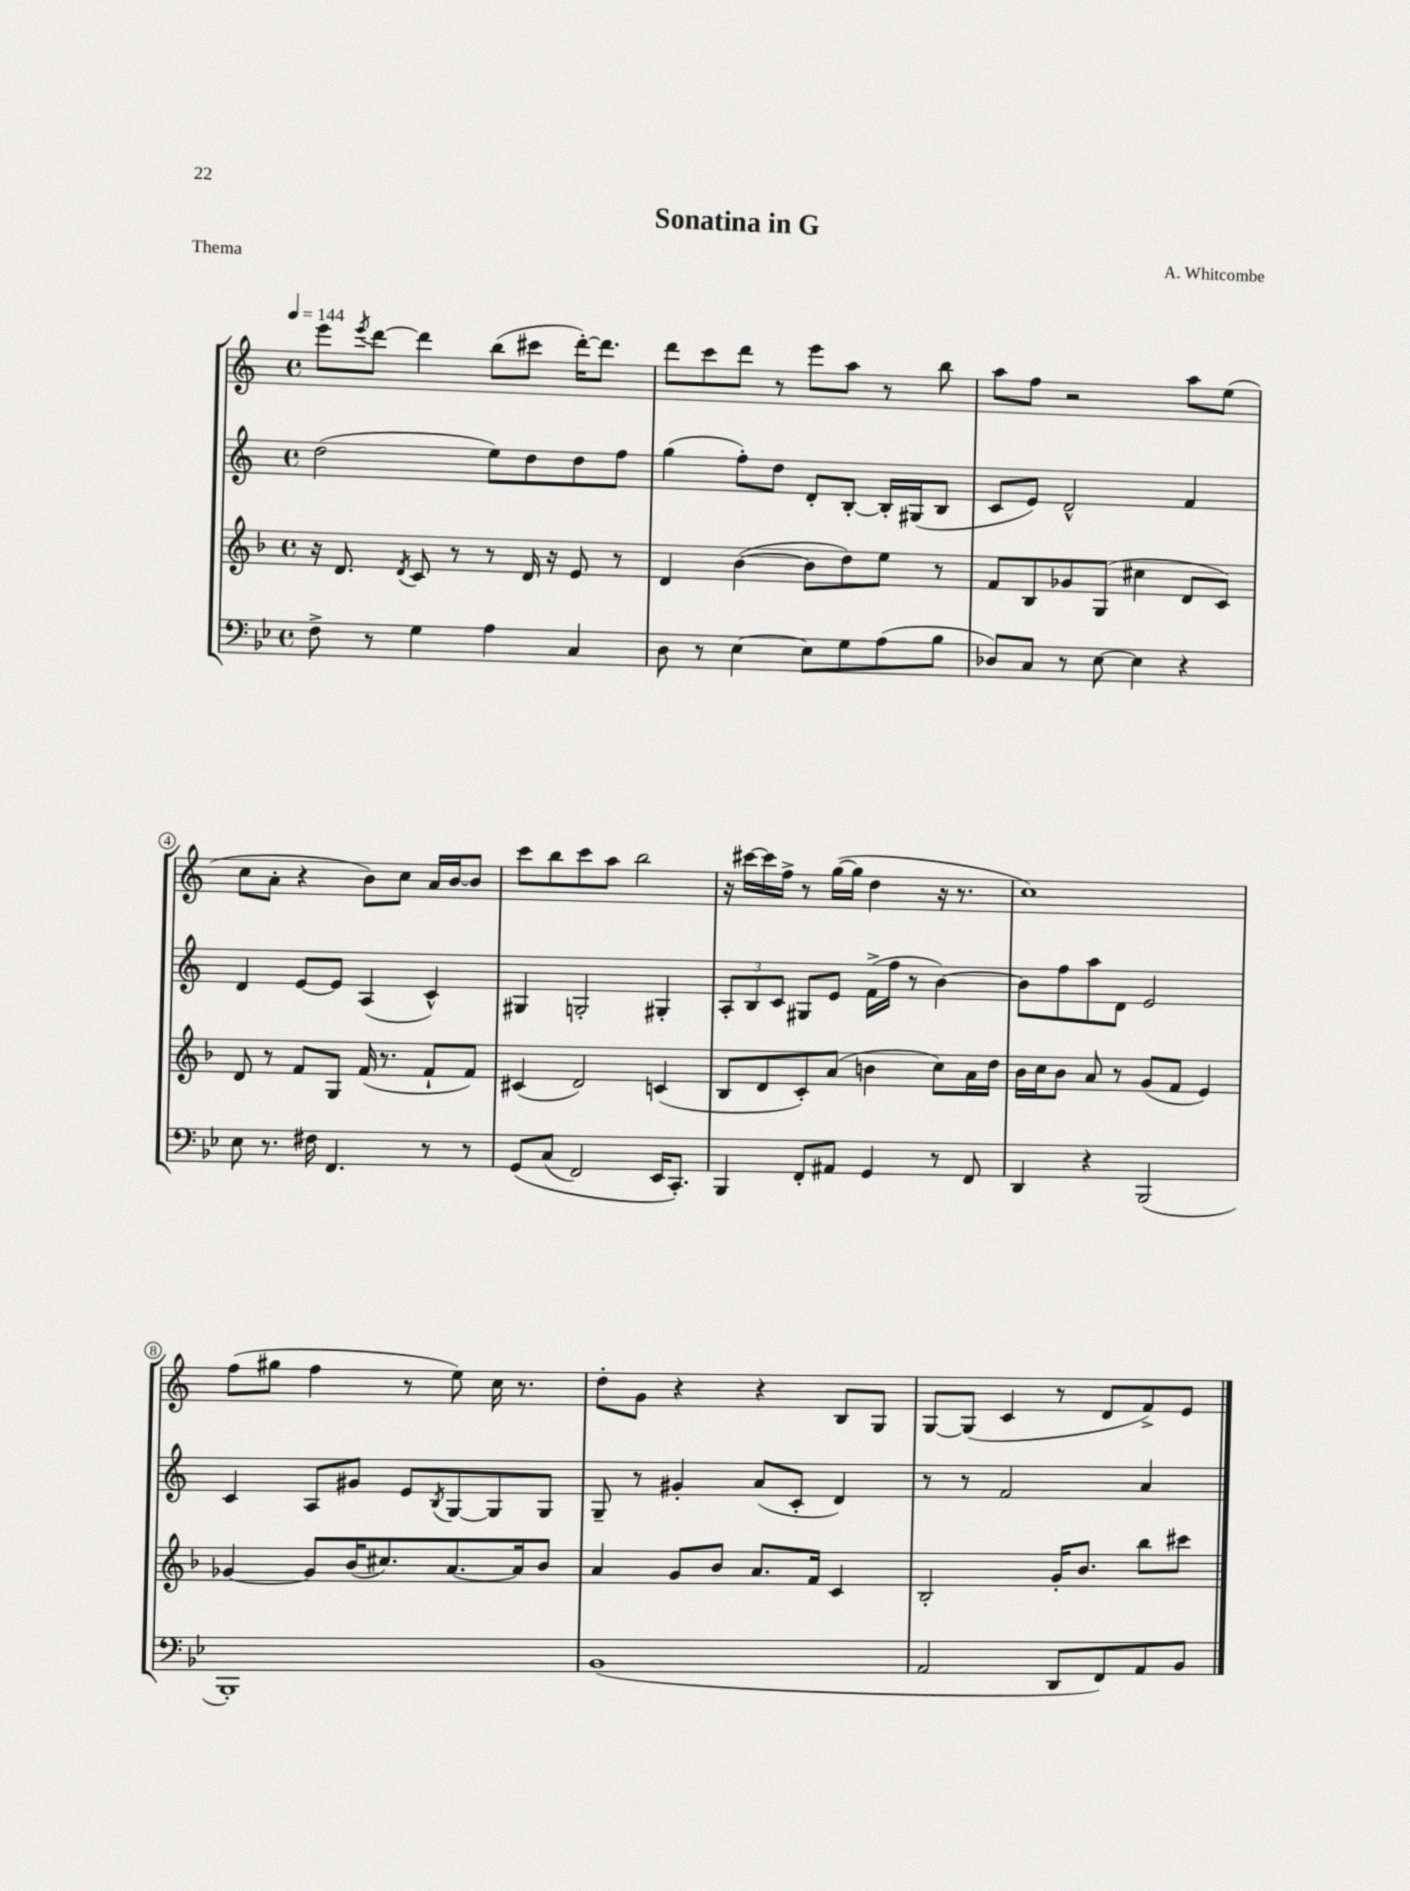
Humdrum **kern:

**kern	**kern	**kern	**kern
*part4	*part3	*part2	*part1
*staff4	*staff3	*staff2	*staff1
*clefF4	*clefG2	*clefG2	*clefG2
*k[b-e-]	*k[b-]	*k[]	*k[]
*M4/4	*M4/4	*M4/4	*M4/4
*met(c)	*met(c)	*met(c)	*met(c)
*MM144	*MM144	*MM144	*MM144
=1	=1	=1	=1
8F^\	16r	(2dd\	8eee\L
.	8.d/	.	.
.	.	.	8qeee/
8r	.	.	[8ddd\J
.	8qd/	.	.
4G\	8c/	.	4ddd\]
.	8r	.	.
4A\	8r	8ee\L)	(8bb\L
.	16d/	8dd\	8ccc#X\J
.	16r	.	.
4C/	8e/	8dd\	[16ddd'\KL)
.	.	.	8.ddd\J]
.	8r	8ff\J	.
=2	=2	=2	=2
8D\	4d/	(4gg\	8ddd\L
8r	.	.	8ccc\
[4E-\	([4b-\	8ff'\L)	8ddd\J
.	.	8dd\J	8r
8E-\L]	8b-\L]	8d'/L	8eee\L
8G\	8dd\)	[8B'/J	8aa\J
(8A\	8ee\J	16B'/LL]	8r
.	.	(16G#X/J	.
8B-\J	8r	8B/J	8bb\
=3	=3	=3	=3
8D-X/L)	8f/L	8c/L	8aa\L
8C/J	8B-/	8e/J)	8ff\J
8r	8g-X/	2d^^/	2r
[8E-\	(8G/J	.	.
4E-\]	4cc#X\	.	.
4r	8d/L	4f/	8aa\L
.	8c/J)	.	(8ee\J
!!LO:LB:g=z
=4	=4	=4	=4
8E-\	8d/	4d/	8cc\L
8.r	8r	.	8a'\J
.	8f/L	[8e/L	4r
16F#X\	.	.	.
4.FF/	8G/J	8e/J]	.
.	(16f/	(4A/	8b\L)
.	8.r	.	.
.	.	.	8cc\J
8r	8f`/L	4c^^/)	16a/LL
.	.	.	[16b/J
8r	8f/J)	.	8b/J]
=5	=5	=5	=5
(8GG/L	(4c#X/	4G#X/	8ccc\L
(8C/J	.	.	8bb\
2FF/)	2d/)	2Gn'/	8ccc\
.	.	.	8aa\J
.	.	.	2bb\
16EE-/KL	(4cn/	4G#X'/	.
8.CC'/J)	.	.	.
=6	=6	=6	=6
4BBB-/	8B-/L	12A'/L	16r
.	.	.	[16ccc#X\LL
.	.	12B/	.
.	8d/	.	16ccc#\]
.	.	12c/J	.
.	.	.	16ff^\JJ
8FF'/L	8c'/)	8G#X/L	8r
8AA#X/J	(8a/J	8e/J	([16gg\LL
.	.	.	16gg\JJ]
4GG/	4bn\	(16f^\LL	4dd\
.	.	16ff\JJ	.
.	.	8r	.
8r	8cc\L)	[4b\)	16r
.	.	.	8.r
8FF/	16a\L	.	.
.	16dd\JJ	.	.
=7	=7	=7	=7
4DD/	16b-\LL	8b\L]	1cc)
.	16cc\J	.	.
.	8b-\J	8ff\	.
4r	8a/	8aa\	.
.	8r	8d\J	.
(2BBB-/	(8g/L	2e/	.
.	8f/J	.	.
.	4e/)	.	.
!!LO:LB:g=z
=8	=8	=8	=8
1BBB-')	[4g-X/	4c/	(8ff\L
.	.	.	8gg#X\J
.	8g-/L]	8A/L	4ff\
.	(16b-/K	8g#X/J	.
.	8.cc#X/)	.	.
.	.	8e/L	8r
.	.	8qB/	.
.	[8.a/	[8G/	8ee\)
.	.	8G/]	16cc\
.	16a/k]	.	8.r
.	8b-/J	8G/J	.
=9	=9	=9	=9
(1BB-	4a/	8G~/	8dd'\L
.	.	8r	8g\J
.	8g/L	4g#X'/	4r
.	8b-/J	.	.
.	8.a/L	(8a/L	4r
.	.	8c'/J	.
.	16f/Jk	.	.
.	4c/	4d/)	8B/L
.	.	.	8G/J
=10	=10	=10	=10
2AA/	2B-'/	8r	[8G/L
.	.	8r	(8G/J]
.	.	2f/	4c/
8DD/L	16g'/KL	.	8r
.	8.b-/J	.	.
8FF/)	.	.	8d/L
8AA/	8bb-\L	4a/	8f^/)
8BB-/J	8ccc#X\J	.	8e/J
==	==	==	==
*-	*-	*-	*-
